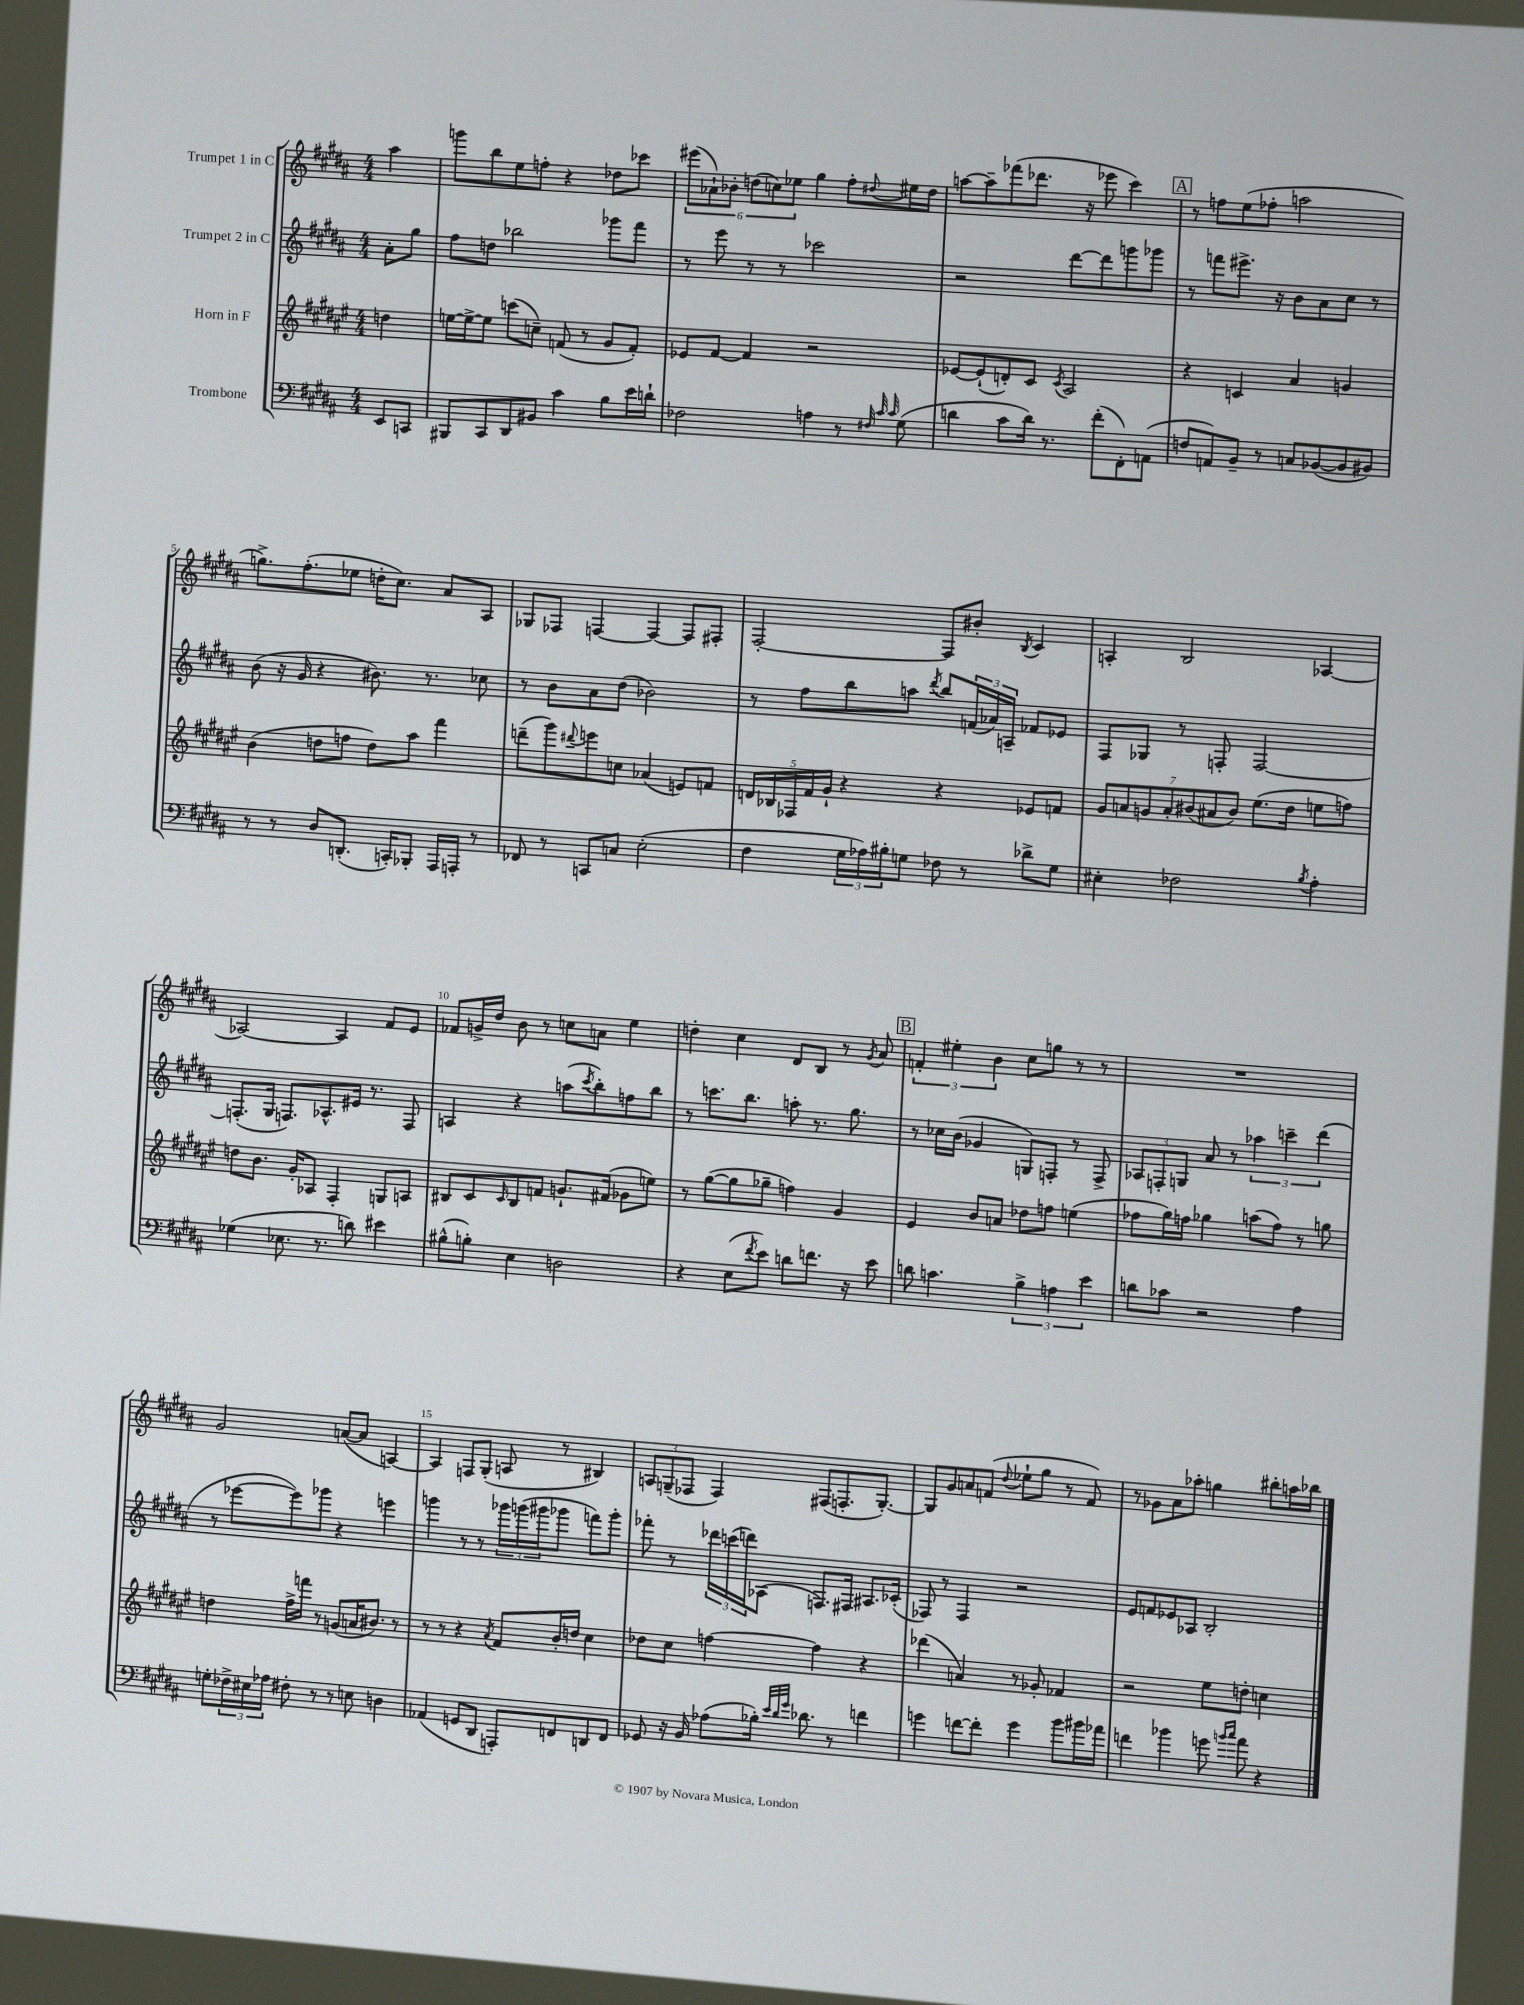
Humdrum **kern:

**kern	**kern	**kern	**kern
*staff4	*staff3	*staff2	*staff1
*clefF4	*clefG2	*clefG2	*clefG2
*k[f#c#g#d#a#]	*k[f#c#g#d#a#e#]	*k[f#c#g#d#a#]	*k[f#c#g#d#a#]
*M4/4	*M4/4	*M4/4	*M4/4
8EE	4dd	8a#'	4aa#
8CC	.	8gg#	.
=	=	=	=
8BBB#	[16ee	8ff#	8ggg
.	16ee^_	.	.
8CC#	8ee]	8dd	8bb
8DD#	(8ccc	2bb-	8ee
8BB#	8cc~)	.	8ff'
4c#	(8f	.	4r
.	8r	.	.
8B	8g#	8ggg-	8dd-
16e	8f')	8fff#	8ccc-
16d`	.	.	.
=	=	=	=
2F-	8e-	8r	(12eee#
.	.	.	12a-`)
.	[8f#	8eee	.
.	.	.	12b-'
.	4f#]	8r	(12dd
.	.	.	12cc)
.	.	8r	.
.	.	.	12ee-
4A	2r	2ccc-	4gg#
8r	.	.	8ff#'
32qqF#	.	.	.
32qqc#	.	.	.
32qqc#	.	.	8qqdd#
(8G#	.	.	16ee#
.	.	.	16dd#
=	=	=	=
4d	[8e-	2r	[8aa
.	(8e-`]	.	8aa~]
8c#	8d')	.	(8fff-
16d)	8c#	.	8.ddd-
8.r	.	.	.
.	8qc#	.	.
.	2A#	[8ddd#	.
.	.	.	16r
(8f#'	.	8ddd#]	8eee-
8FF#')	.	8ggg	4ccc#)
(8AA	.	8ggg-	.
=	=	=	=
8F	4r	8r	8r
8AA)	.	8fff	8ff
8BB~	4c	8.eee#^	(8ee
8r	.	.	8ff-'
.	.	16r	.
8C	4a#	8b	2aa
([8BB-	.	8a#	.
8BB-]	4g	8cc#	.
8BB#)	.	8r	.
=	=	=	=
8r	(4b	(8b	8.gg^)
8r	.	16r	.
.	.	16g#	(8.ff#'
8D#	8dd	4r	.
(8.DD'	8ff	.	8ee-
.	8dd)	8.b#)	16dd'
16CC')	.	.	8.cc#)
8BBB-'	8aa#	.	.
.	.	8.r	.
16AAA#	4fff#	.	8a#
16AAA'	.	.	.
8r	.	8cc-	8A#
=	=	=	=
8FF-	(8ddd~	8r	8G-
8r	8ggg#)	8b	8F-
.	8qqddd#	.	.
8CC	8eee	8a#	[4F
8C	8cc	(8dd#	.
(2E'	(4a-	2b-)	4F_
.	8e)	.	8F]
.	8f	.	8F#'
=	=	=	=
4F#	20d	8r	[2F#'
.	20B-	.	.
.	20F-	.	.
.	.	8ff#	.
.	20f#	.	.
.	20g#`	.	.
24G#	4r	8bb	.
24A-)	.	.	.
24B#'	.	.	.
8G	.	8aa	.
.	.	8qddd#	.
8F-	4r	8bb	8F#]
8r	.	(24f	8b#'
.	.	24a-)	.
.	.	24A~	.
.	.	.	8qB
8d-^	8e-	8f-	4c#
8G	8f	8e-	.
=	=	=	=
4E#'	14g#	8F#	4A'
.	14a	.	.
.	.	8G-	.
.	14g	.	.
.	14a'	.	.
2F-	.	8r	2B
.	(14b#	.	.
.	14a#	.	.
.	.	8F'	.
.	14b#)	.	.
.	(8.ee#	[2F	.
.	16dd#	.	.
8qB	.	.	.
4A#'	8ee	.	[4A-
.	8ff)	.	.
=	=	=	=
(4G-	8dd	(8.F']	2A-_
.	8.b	.	.
.	.	16G#	.
8.E-	.	8.F)	.
.	16g#'	.	.
.	8A-	.	.
8.r	.	8.A-^^	.
.	4F#'	.	4A-]
8d)	.	16e#	.
.	.	8.r	.
4e#	8G	.	8f#
.	8A	8F	8e
=	=	=	=
(8B#^^	8B#	4A	8f-
8B')	8c#	.	16g^
.	.	.	16dd#
.	16qqc#	.	.
4E	8B#	4r	8b
.	8f	.	8r
2D	8.g`	(8aa	8cc
.	.	8qccc#	.
.	.	8bb')	8a
.	(16f#	.	.
.	8g-	8ff	4ee
.	8ee)	8bb	.
=	=	=	=
4r	8r	8r	4dd'
.	([8gg#	8.ccc	.
(8E	8gg#]	.	4cc#
.	.	8.bb	.
8qf#	.	.	.
8e)	8gg-~	.	.
8d	4ff)	8aa'	8d#
8.f	.	8.r	8B
.	4g#	.	8r
16r	.	8.gg#	.
.	.	.	8qg#
8e	.	.	8a#
=	=	=	=
8d	4e#	8r	6f'
4.c	.	16cc-	.
.	.	.	6ee#'
.	.	(16b	.
.	8b	4g-	.
.	.	.	6b
.	8a	.	.
6B^	8dd-	8G)	8cc#
.	8ff	8F'	8gg
6A	.	.	.
.	(4ee	8r	8r
6e	.	.	.
.	.	8F^	8r
=	=	=	=
8d	8ff-	12A-	1r
.	.	12F'	.
8c-	16gg#)	.	.
.	.	12G	.
.	16ff	.	.
2r	4gg-	8a#	.
.	.	8r	.
.	(8aa	6aa-	.
.	8ff)	.	.
.	.	6ccc~	.
4A#	8r	.	.
.	.	(6ddd#	.
.	8gg	.	.
=	=	=	=
8G'	4dd	8r	2g#
24F-^	.	[8eee-	.
24E#	.	.	.
24A-	.	.	.
8F#'	16ff#^	8eee-])	.
.	16fff	.	.
8r	8r	8ggg-	.
8r	(8g	4r	([8a
8E	16a	.	8a]
.	8.b#)	.	.
4D	.	4eee	[4A)
.	8r	.	.
=	=	=	=
(4AA-	8r	4ggg	4A]
.	8r	.	.
8GG	4r	8r	8F
8DD#	.	8r	(8G#'
.	8qa#	.	.
8AAA')	8f#	24ggg-	8A
.	.	(24ggg	.
.	.	24ggg#	.
8FF	16b'	8ggg-	8r
.	16dd	.	.
8DD	4cc#	8fff)	4B#)
8FF	.	8ggg-'	.
=	=	=	=
8GG-	8dd-	8fff-'	12A
.	.	.	(12G~
16r	8cc#	8r	.
.	.	.	12F-
16BB	.	.	.
(8A-	[4ff	24ddd-	4F-)
.	.	(24ccc	.
.	.	24ddd)	.
16B-')	.	(8A-	.
32qqe	.	.	.
32qqd#	.	.	.
32qqg#	.	.	.
8.d-	.	.	.
.	4ff]	8.F)	(8F#
8r	.	.	8.F'
.	.	16F#	.
4f	4r	8.A#	.
.	.	.	[8.G')
.	.	(16c-'	.
=	=	=	=
4g	(4ddd-	8F-)	8G]
.	.	8r	8g#
[8f	4a)	4F-	8a
8f']	.	.	(8f
.	.	.	8qqdd#
4g	8r	2r	8ee-`
.	8g-'	.	8gg#
8b	4f-	.	8r
16b#	.	.	8f)
16a-	.	.	.
=	=	=	=
4f	2r	8e	8r
.	.	8f	8g-
4b-	.	8e-	8a#
.	.	8A-	8aa-'
8g	8ee#	2B'	4gg
16qqb	.	.	.
16qqcc#	.	.	.
8a#	8dd'	.	.
4r	4cc	.	8bb#'
.	.	.	16aa
.	.	.	16bb-
==	==	==	==
*-	*-	*-	*-
